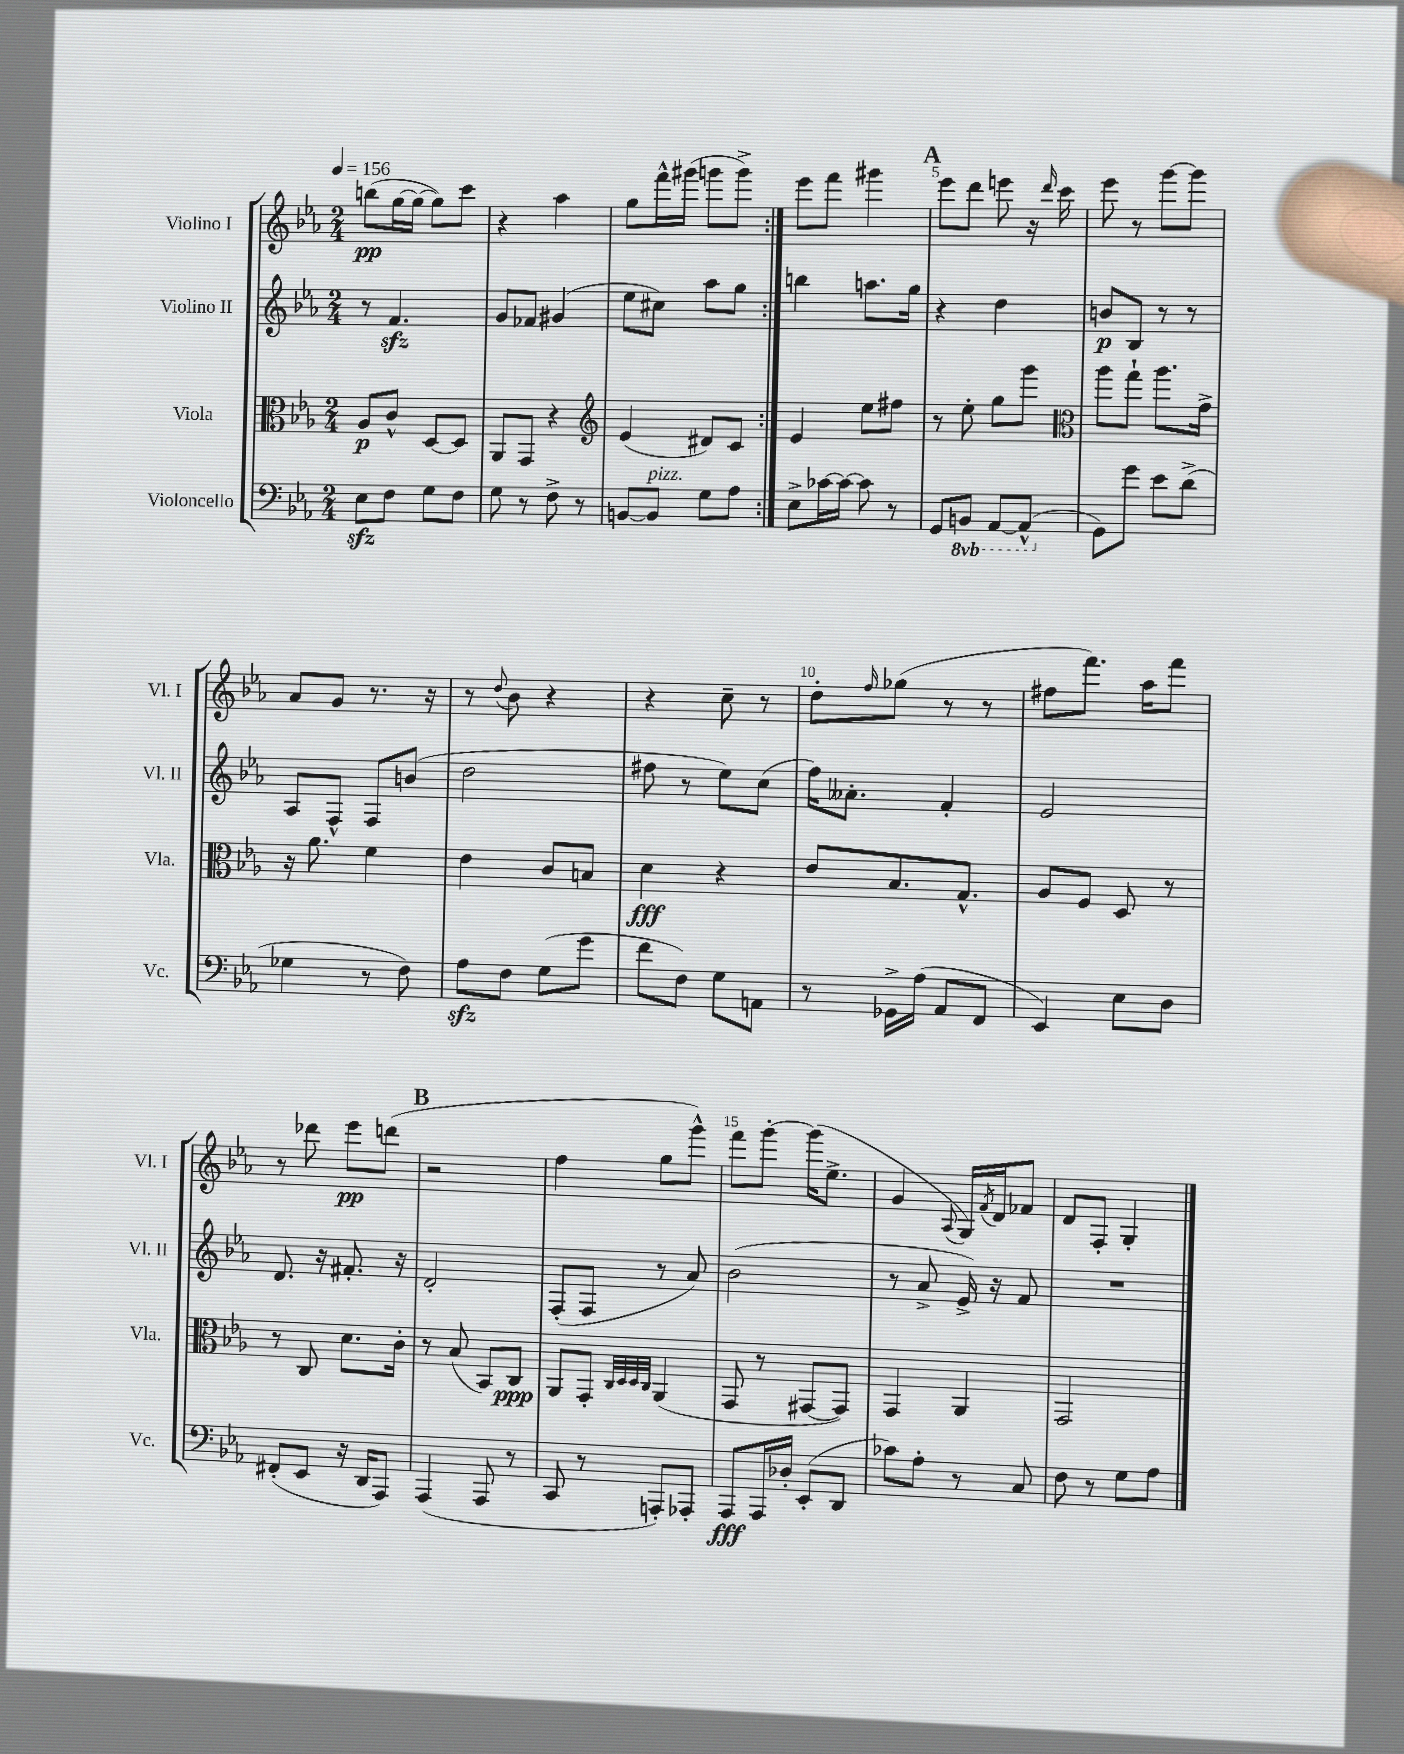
<<
\new StaffGroup <<
\new Staff = "s0" \with { instrumentName = "Violino I" shortInstrumentName = "Vl. I" } {
    \clef treble \key ees \major \numericTimeSignature \time 2/4 \tempo 4 = 156
    \repeat volta 2 { b''8\pp( g''16~ g''16~ g''8) c'''8 |
    r4 aes''4 |
    g''8 f'''16-^ gis'''16( g'''8 g'''8->) | }
    ees'''8 f'''8 gis'''4 |
    \mark \markup { \bold "A" } ees'''8 d'''8 e'''8 r16 \grace { d'''16 } c'''16 |
    ees'''8 r8 g'''8~ g'''8 |
    aes'8 g'8 r8. r16 |
    r8 \appoggiatura { d''8 } bes'8 r4 |
    r4 c''8-- r8 |
    d''8-. \grace { f''16 } ges''8( r8 r8 |
    fis''8 f'''8.) aes''16 f'''8 |
    r8 des'''8 ees'''8\pp d'''8( |
    \mark \markup { \bold "B" } r2 |
    f''4 g''8 g'''8-^) |
    f'''8 g'''8~-. g'''16( ees''8.-> |
    g'4 \appoggiatura { aes8 } g16) \acciaccatura { f'8 } d'16 fes'8 |
    d'8 f8-. g4-. \bar "|." |
}
\new Staff = "s1" \with { instrumentName = "Violino II" shortInstrumentName = "Vl. II" } {
    \clef treble \key ees \major \numericTimeSignature \time 2/4
    \repeat volta 2 { r8 f'4.\sfz |
    g'8 fes'8 gis'4( |
    ees''8 cis''8) aes''8 g''8 | }
    b''4 a''8. g''16 |
    \mark \markup { \bold "A" } r4 d''4 |
    b'8\p bes8 r8 r8 |
    aes8 f8-^ f8 b'8( |
    d''2 |
    fis''8 r8 ees''8) c''8( |
    f''16) aeses'8.-. f'4-. |
    ees'2 |
    d'8. r16 fis'8.-. r16 |
    \mark \markup { \bold "B" } d'2-. |
    f8-.( f8 r8 aes'8) |
    bes'2( |
    r8 aes'8-> ees'16->) r16 f'8 |
    R2 \bar "|." |
}
\new Staff = "s2" \with { instrumentName = "Viola" shortInstrumentName = "Vla." } {
    \clef alto \key ees \major \numericTimeSignature \time 2/4
    \repeat volta 2 { aes8\p c'8-^ d8~ d8 |
    aes,8 g,8 r4 |
    \clef treble ees'4( dis'8) c'8 | }
    ees'4 ees''8 fis''8 |
    \mark \markup { \bold "A" } r8 ees''8-. g''8 g'''8 |
    \clef alto aes''8 g''8-! aes''8. g'16-> |
    r16 aes'8. f'4 |
    ees'4 c'8 b8 |
    d'4\fff r4 |
    ees'8 bes8. g8.-^ |
    aes8 f8 d8 r8 |
    r8 c8 d'8. c'16-. |
    \mark \markup { \bold "B" } r8 bes8( bes,8) c8\ppp |
    aes,8 g,8-. \grace { c32 d32 d32 c32 } aes,4( |
    g,8 r8 gis,8~ gis,8) |
    g,4 aes,4 |
    g,2 \bar "|." |
}
\new Staff = "s3" \with { instrumentName = "Violoncello" shortInstrumentName = "Vc." } {
    \clef bass \key ees \major \numericTimeSignature \time 2/4 \set Staff.ottavationMarkups = #ottavation-simple-ordinals
    \repeat volta 2 { ees8\sfz f8 g8 f8 |
    g8 r8 f8-> r8 |
    b,8~ b,8^\markup { \italic "pizz." } g8 aes8 | }
    ees8-> ces'16~ ces'16~ ces'8 r8 |
    \mark \markup { \bold "A" } g,8 \ottava #-1 b,,8 aes,,8~ aes,,8-^( \ottava #0 |
    g,8) g'8 ees'8 d'8->( |
    ges4 r8 f8) |
    aes8\sfz f8 g8( g'8 |
    f'8 f8) g8 a,8 |
    r8 ges,16-> aes16( aes,8 f,8 |
    ees,4) ees8 d8 |
    fis,8-.( ees,8 r16 d,16 aes,,8) |
    \mark \markup { \bold "B" } aes,,4( aes,,8 r8 |
    c,8 r8 a,,8-.) aes,,8-. |
    aes,,8\fff aes,,16 des16-. ees,8-.( d,8 |
    ces'8) aes8-. r8 c8 |
    f8 r8 g8 aes8 \bar "|." |
}
>>
>>
\layout { \context { \Score \override BarNumber.break-visibility = ##(#f #t #t) barNumberVisibility = #(every-nth-bar-number-visible 5) } }
